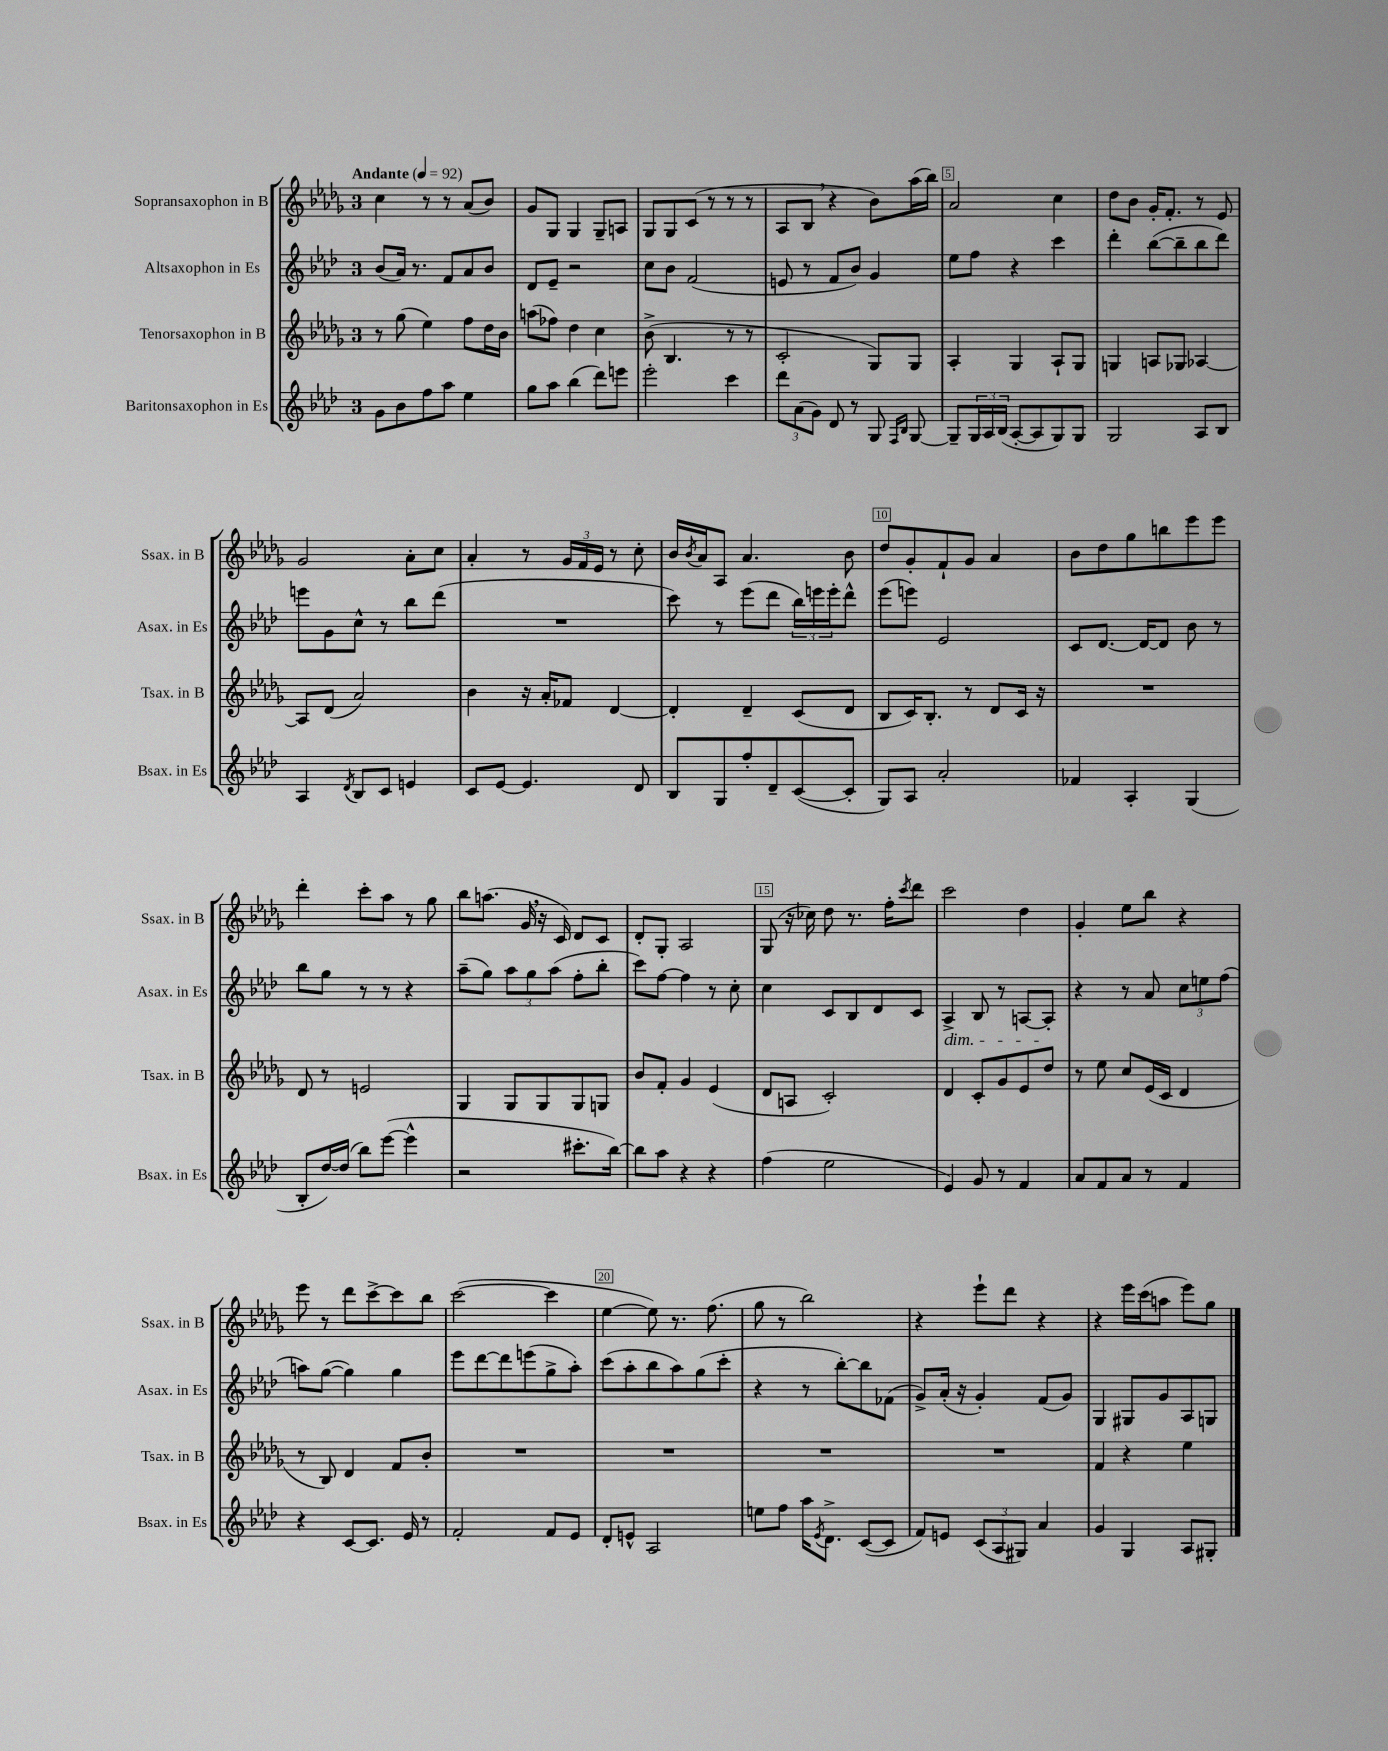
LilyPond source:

<<
\new StaffGroup <<
\new Staff = "s0" \with { instrumentName = "Sopransaxophon in B" shortInstrumentName = "Ssax. in B" } {
    \clef treble \key des \major \once \override Staff.TimeSignature.style = #'single-digit \time 3/4 \tempo "Andante" 4 = 92
    c''4 r8 r8 aes'8( bes'8) |
    ges'8 ges8 ges4 ges8-- a8 |
    ges8 ges8 c'8( r8 r8 r8 |
    aes8 bes8 \breathe r4 bes'8) aes''16( bes''16) |
    aes'2 c''4 |
    des''8 bes'8 ges'16-. f'8.-. r8 ees'8 |
    ges'2 aes'8-. c''8 |
    aes'4-. r8 \tuplet 3/2 { ges'16 f'16 ees'16 } r8 c''8-. |
    bes'16 \acciaccatura { bes'8 } aes'16 aes8 aes'4. bes'8 |
    des''8 ges'8-. f'8-! ges'8 aes'4 |
    bes'8 des''8 ges''8 b''8 ees'''8 ees'''8 |
    des'''4-. c'''8-. aes''8 r8 ges''8 |
    bes''8 a''8.( ges'16 \breathe r16 c'16) des'8 c'8 |
    des'8-. ges8-. aes2 |
    ges8( r16 ces''16) des''8 r8. f''16-. \acciaccatura { c'''8 } des'''8 |
    c'''2 des''4 |
    ges'4-. ees''8 bes''8 r4 |
    ees'''8 r8 des'''8 c'''8~-> c'''8 bes''8 |
    c'''2~( c'''4 |
    ees''4~ ees''8) r8. f''8.( |
    ges''8 r8 bes''2) |
    r4 ees'''8-! des'''8 r4 |
    r4 ees'''16 c'''16( a''8 ees'''8) ges''8 \bar "|." |
}
\new Staff = "s1" \with { instrumentName = "Altsaxophon in Es" shortInstrumentName = "Asax. in Es" } {
    \clef treble \key aes \major \once \override Staff.TimeSignature.style = #'single-digit \time 3/4
    bes'8( aes'16) r8. f'8 aes'8 bes'8 |
    des'8 ees'8-- r2 |
    c''8 bes'8 f'2( |
    e'8 r8 f'8 bes'8) g'4 |
    ees''8 f''8 r4 c'''4 |
    des'''4-. bes''8~( bes''8-- bes''8 des'''8) |
    e'''8 g'8 c''8-^ r8 bes''8 des'''8( |
    R2. |
    c'''8) r8 ees'''8( des'''8 \tuplet 3/2 { bes''16) e'''16 e'''16-. } des'''8-^ |
    ees'''8( e'''8) ees'2 |
    c'8 des'8.~ des'16~ des'8 bes'8 r8 |
    bes''8 g''8 r8 r8 r4 |
    aes''8--( g''8) \tuplet 3/2 { aes''8 g''8 aes''8( } f''8-. bes''8-. |
    c'''8) f''8~ f''4 r8 c''8-. |
    c''4 c'8 bes8 des'8 c'8 |
    aes4->\dim bes8 r8 a8~ a8-.\! |
    r4 r8 aes'8 \tuplet 3/2 { c''8 e''8 f''8( } |
    a''8) g''8~( g''4) g''4 |
    ees'''8 des'''8~ des'''8 e'''8( g''8-> aes''8-.) |
    c'''8( aes''8-. bes''8 aes''8) g''8( c'''8-. |
    r4 r8 bes''8~-.) bes''8 fes'8( |
    g'8->) aes'16-.( r16 g'4-.) f'8( g'8) |
    g4 gis8 g'8 aes8 g8 \bar "|." |
}
\new Staff = "s2" \with { instrumentName = "Tenorsaxophon in B" shortInstrumentName = "Tsax. in B" } {
    \clef treble \key des \major \once \override Staff.TimeSignature.style = #'single-digit \time 3/4
    r8 ges''8( ees''4) f''8 des''16 bes'16 |
    a''8( fes''8) des''4 c''4 |
    bes'8->( bes4. r8 r8 |
    c'2-. ges8) ges8 |
    aes4-. ges4 aes8-! ges8 |
    g4 a8 ges8 aes4~ |
    aes8 des'8( aes'2) |
    bes'4 r16 aes'16-. fes'8 des'4~ |
    des'4-. des'4-- c'8( des'8 |
    bes8 c'16) bes8.-. r8 des'8 c'16 r16 |
    R2. |
    des'8 r8 e'2 |
    ges4 ges8 ges8 ges8 g8 |
    bes'8 f'8-. ges'4 ees'4( |
    des'8 a8 c'2-.) |
    des'4 c'8-. ges'8 ees'8 des''8 |
    r8 ees''8 c''8 ees'16( c'16 des'4 |
    r8 bes8) des'4 f'8 bes'8-. |
    R2. |
    R2. |
    R2. |
    R2. |
    f'4 r4 ees''4 \bar "|." |
}
\new Staff = "s3" \with { instrumentName = "Baritonsaxophon in Es" shortInstrumentName = "Bsax. in Es" } {
    \clef treble \key aes \major \once \override Staff.TimeSignature.style = #'single-digit \time 3/4
    g'8 bes'8 f''8 aes''8 ees''4 |
    g''8 aes''8 bes''4( des'''8) e'''8 |
    ees'''2-. c'''4 |
    \tuplet 3/2 { des'''8 aes'8( g'8) } des'8 r8 g8 \grace { f16 bes16 } g8~ |
    g8-- \tuplet 3/2 { g16 aes16 bes16( } aes8~-. aes8 g8) g8 |
    g2 aes8 bes8 |
    aes4 \acciaccatura { des'8 } bes8 c'8 e'4 |
    c'8 ees'8~ ees'4. des'8 |
    bes8 g8 f''8-. des'8-- c'8~( c'8-. |
    g8) aes8 aes'2-. |
    fes'4 aes4-. g4( |
    bes8-. des''16~) des''16( bes''8) ees'''8~( ees'''4-^ |
    r2 cis'''8.-. bes''16~) |
    bes''8 aes''8 r4 r4 |
    f''4( ees''2 |
    ees'4) g'8 r8 f'4 |
    aes'8 f'8 aes'8 r8 f'4 |
    r4 c'8~ c'8. ees'16 r8 |
    f'2-. f'8 ees'8 |
    des'8-. e'8-^ aes2 |
    e''8 f''8 aes''16 \acciaccatura { ees'8 } des'8.-> c'8~( c'8 |
    f'8) e'8 \tuplet 3/2 { c'8( aes8 gis8) } aes'4 |
    g'4 g4 aes8 gis8-. \bar "|." |
}
>>
>>
\layout { \context { \Score \override BarNumber.break-visibility = ##(#f #t #t) barNumberVisibility = #(every-nth-bar-number-visible 5) \override BarNumber.stencil = #(make-stencil-boxer 0.1 0.3 ly:text-interface::print) } }
